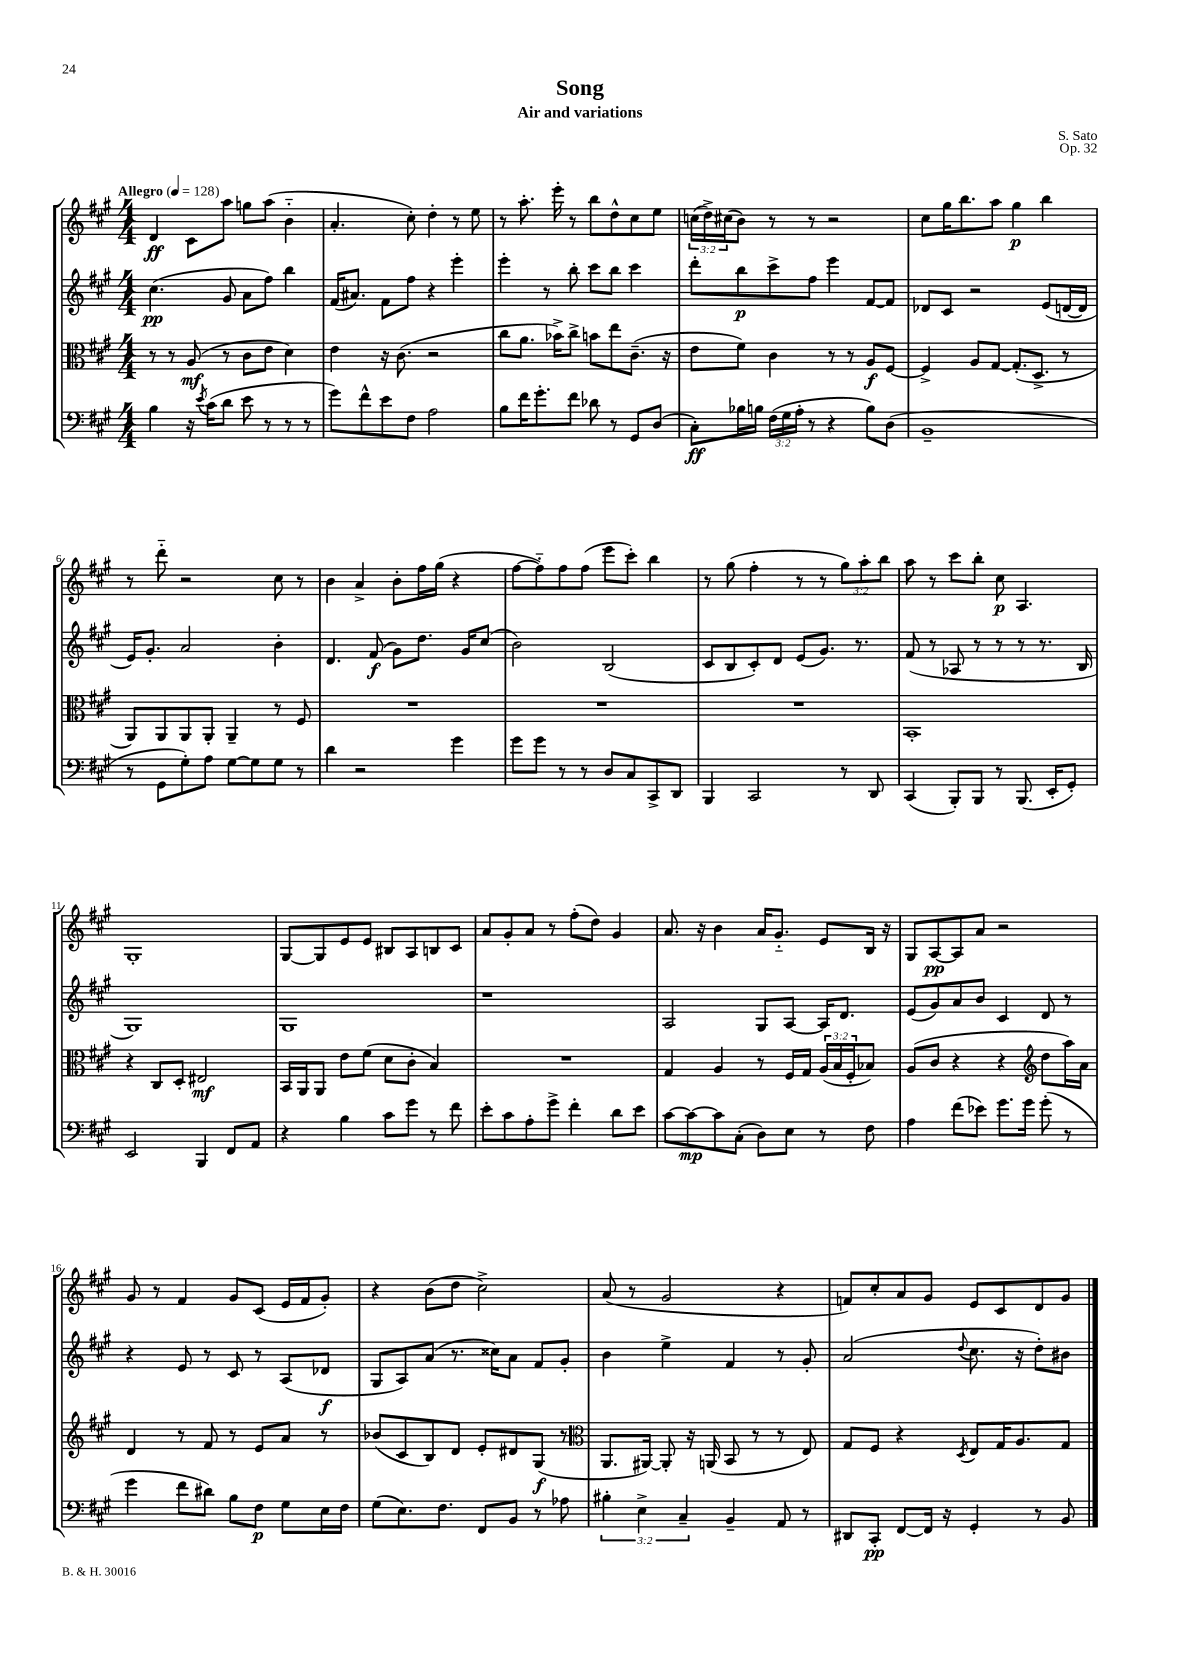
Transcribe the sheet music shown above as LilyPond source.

\header { title = "Song" composer = "S. Sato" subtitle = "Air and variations" opus = "Op. 32" }
<<
\new StaffGroup <<
\new Staff = "s0" {
    \clef treble \key a \major \numericTimeSignature \time 4/4 \override Staff.TupletNumber.text = #tuplet-number::calc-fraction-text \tempo "Allegro" 4 = 128
    d'4\ff cis'8 a''8 g''8 a''8( b'4-_ |
    a'4.-. cis''8-.) d''4-. r8 e''8 |
    r8 a''8.-. e'''16-. r8 b''8 d''8-^ cis''8 e''8 |
    \tuplet 3/2 { c''16( d''16->) cis''16( } b'8) r8 r8 r2 |
    cis''8 gis''16 b''8. a''8 gis''4\p b''4 |
    r8 d'''8-_ r2 cis''8 r8 |
    b'4 a'4-> b'8-. fis''16 gis''16( r4 |
    fis''8~ fis''8-_) fis''8 fis''8( e'''8 cis'''8-.) b''4 |
    r8 gis''8( fis''4-. r8 r8 \tuplet 3/2 { gis''8) a''8-. b''8 } |
    a''8 r8 cis'''8 b''8-. cis''8\p a4. |
    gis1-. |
    gis8~ gis8 e'8 e'8 bis8 a8 b8 cis'8 |
    a'8 gis'8-. a'8 r8 fis''8-.( d''8) gis'4 |
    a'8. r16 b'4 a'16 gis'8.-_ e'8 b16 r16 |
    gis8 a8~\pp a8 a'8 r2 |
    gis'8 r8 fis'4 gis'8 cis'8( e'16 fis'16 gis'8-.) |
    r4 b'8( d''8 cis''2->) |
    a'8( r8 gis'2 r4 |
    f'8) cis''8-. a'8 gis'8 e'8 cis'8 d'8 gis'8 \bar "|." |
}
\new Staff = "s1" {
    \clef treble \key a \major \numericTimeSignature \time 4/4
    cis''4.\pp( gis'8 a'8 fis''8) b''4 |
    fis'16( ais'8.) fis'8 fis''8 r4 e'''4-. |
    e'''4-. r8 b''8-. cis'''8 b''8 cis'''4 |
    d'''8-. b''8\p cis'''8-> fis''8 e'''4 fis'8~ fis'8 |
    des'8 cis'8 r2 e'8( d'16~ d'16 |
    e'16) gis'8.-. a'2 b'4-. |
    d'4. fis'8\f( gis'8) d''8. gis'16 cis''8( |
    b'2) b2( |
    cis'8 b8 cis'8-.) d'8 e'8( gis'8.) r8. |
    fis'8( r8 aes8 r8 r8 r8 r8. b16 |
    gis1) |
    gis1 |
    r1 |
    a2 gis8 a8~ a16 d'8. |
    e'8( gis'8) a'8 b'8 cis'4 d'8 r8 |
    r4 e'8 r8 cis'8 r8 a8( des'8\f |
    gis8 a8) a'8( r8. cisis''16) a'8 fis'8 gis'8-. |
    b'4 e''4-> fis'4 r8 gis'8-. |
    a'2( \appoggiatura { d''8 } cis''8. r16 d''8-.) bis'8 \bar "|." |
}
\new Staff = "s2" {
    \clef alto \key a \major \numericTimeSignature \time 4/4 \override Staff.TupletNumber.text = #tuplet-number::calc-fraction-text
    r8 r8 a8\mf( r8 cis'8 e'8 d'4) |
    e'4 r16 cis'8.( r2 |
    cis''8 a'8. bes'16->) cis''8-> b'8 e''8 cis'8.--( r16 |
    e'8 fis'8) cis'4 r8 r8 a8\f fis8~ |
    fis4-> a8 gis8~ gis8.-.( d8.-> r8 |
    a,8) a,8 a,8 a,8-. a,4-- r8 fis8 |
    R1 |
    R1 |
    R1 |
    b,1-. |
    r4 cis8 d8-. eis2\mf |
    b,16 a,16 a,8 e'8 fis'8( d'8 cis'8-. b4) |
    R1 |
    gis4 a4 r8 fis16 gis16 \tuplet 3/2 { a16( b16 fis16-. } bes8) |
    a8( cis'8 r4 r4 \clef treble d''8 a''16) a'16 |
    d'4 r8 fis'8 r8 e'8 a'8 r8 |
    bes'8( cis'8 b8) d'8 e'8-. dis'8 gis8\f( r8 |
    \clef alto a,8. ais,16~) ais,8-. r16 a,16( b,8 r8 r8 e8) |
    gis8 fis8 r4 \acciaccatura { d8 } e8 gis16 a8. gis8 \bar "|." |
}
\new Staff = "s3" {
    \clef bass \key a \major \numericTimeSignature \time 4/4 \override Staff.TupletNumber.text = #tuplet-number::calc-fraction-text
    b4 r16 \acciaccatura { e'8 } cis'16( d'8 e'8 r8 r8 r8 |
    gis'8) fis'8-^ e'8 fis8 a2 |
    b8 fis'16 gis'8.-. fis'8 des'8 r8 gis,8 d8( |
    cis8-.\ff) bes16 b16 \tuplet 3/2 { fis16( gis16 a16-. } r8 r4 b8) d8( |
    b,1-- |
    r8 gis,8 gis8-.) a8 gis8~ gis8 gis8 r8 |
    d'4 r2 gis'4 |
    gis'8 gis'8 r8 r8 d8 cis8 cis,8-> d,8 |
    b,,4 cis,2 r8 d,8 |
    cis,4( b,,8-.) b,,8 r8 b,,8.( e,16-. gis,8-.) |
    e,2 b,,4 fis,8 a,8 |
    r4 b4 cis'8 gis'8 r8 fis'8 |
    e'8-. cis'8 a8-. gis'8-> fis'4-. d'8 e'8 |
    cis'8~ cis'8~\mp cis'8 cis8-.( d8) e8 r8 fis8 |
    a4 fis'8( ees'8) gis'8. gis'16 gis'8-.( r8 |
    gis'4 fis'8 dis'8) b8 fis8\p gis8 e16 fis16 |
    gis8( e8.) fis8. fis,8 b,8 r8 aes8 |
    \tuplet 3/2 { bis4-. e4-> cis4-- } b,4-- a,8 r8 |
    dis,8 cis,8-.\pp fis,8~ fis,16 r16 gis,4-. r8 b,8 \bar "|." |
}
>>
>>
